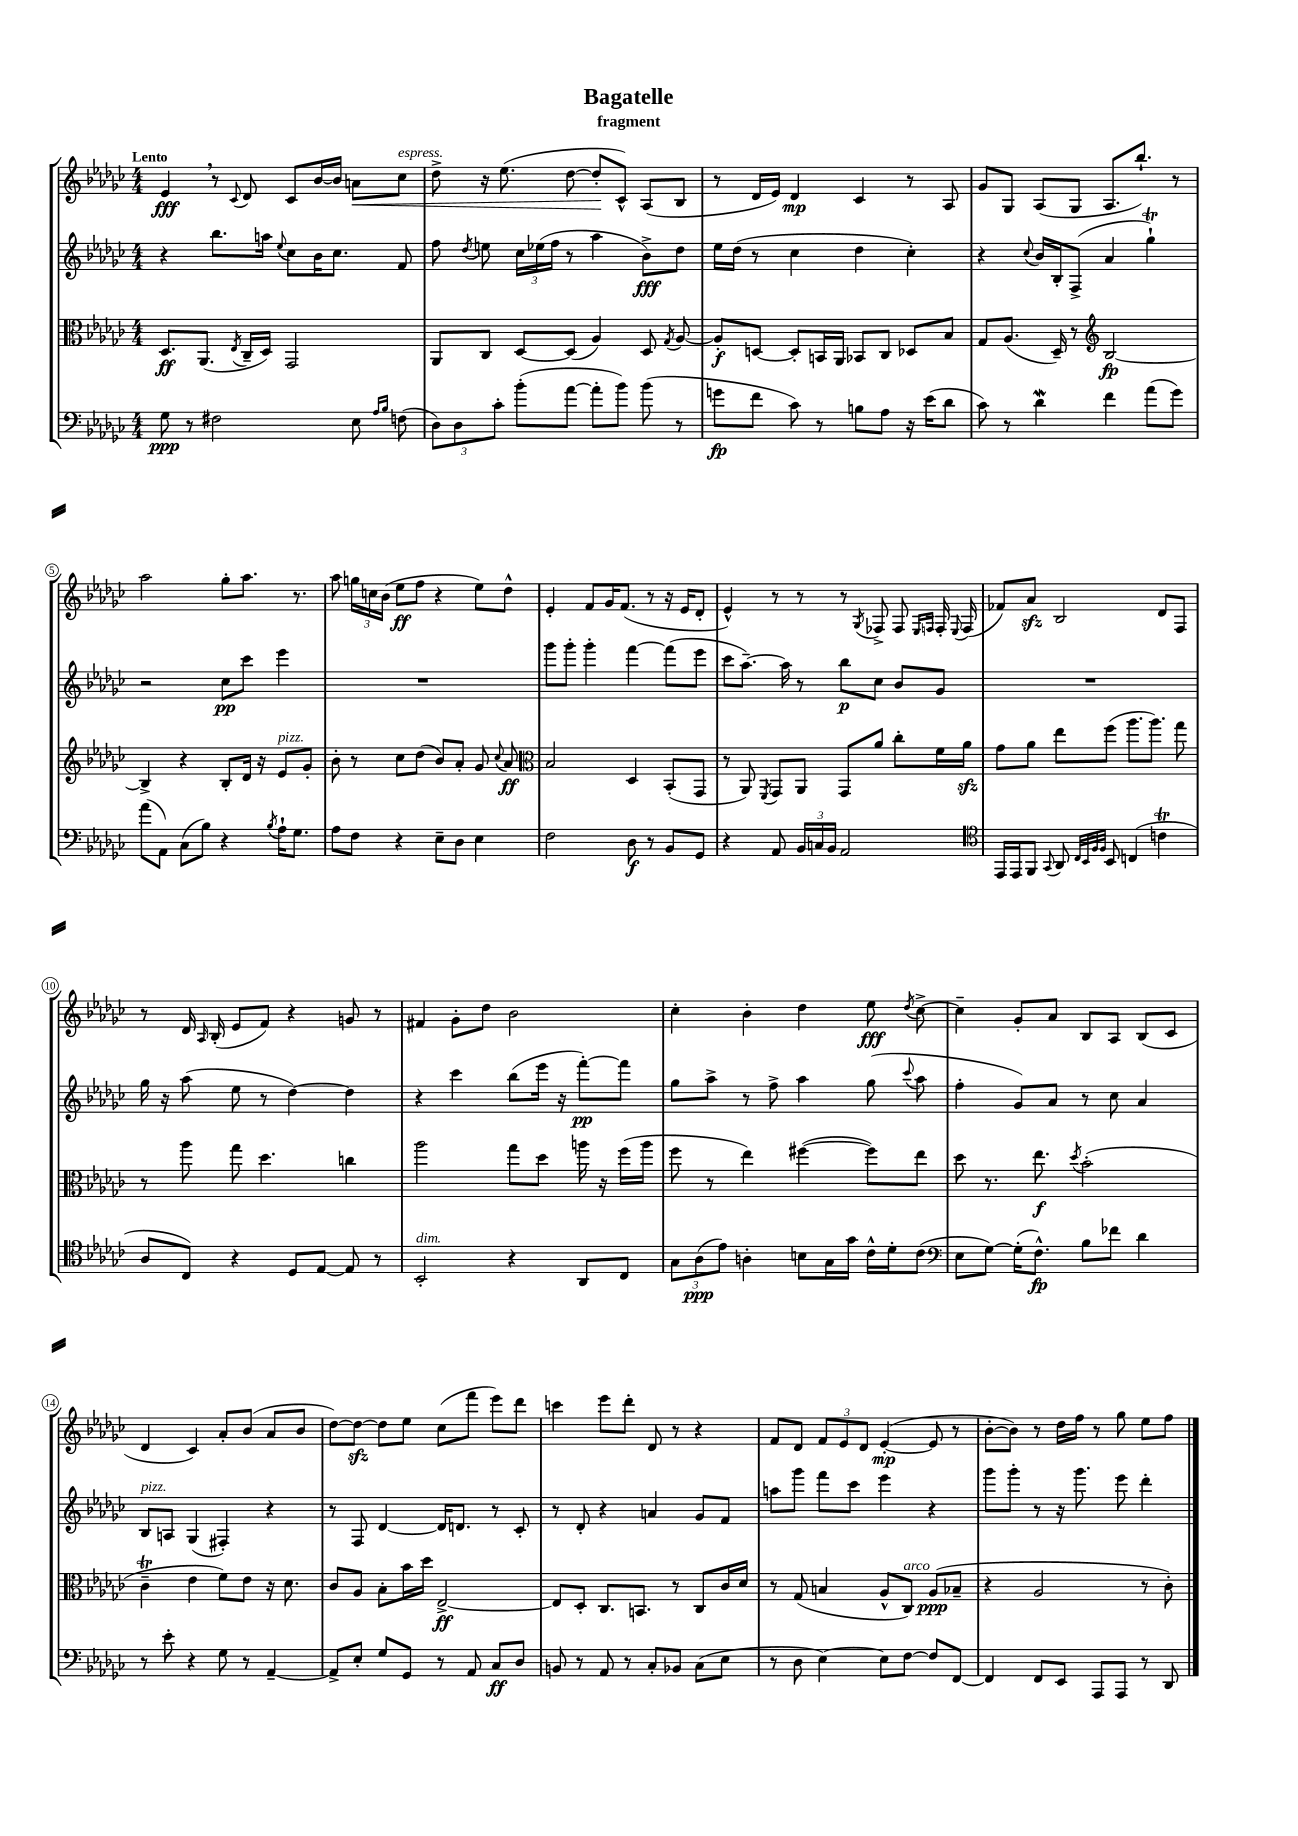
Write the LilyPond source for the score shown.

\header { title = "Bagatelle" subtitle = "fragment" }
<<
\new StaffGroup <<
\new Staff = "s0" {
    \clef treble \key ges \major \numericTimeSignature \time 4/4 \tempo "Lento"
    \autoBeamOff ees'4\fff \breathe r8 \appoggiatura { ces'8 } des'8 ces'8[ bes'16~ bes'16] a'8[\< ces''8]^\markup { \italic "espress." } |
    des''8-> r16 ees''8.( des''8~ des''8[-.\! ces'8]-^) aes8[( bes8] |
    r8 des'16[ ees'16]) des'4\mp ces'4 r8 aes8 |
    ges'8[ ges8] aes8[( ges8] aes8.[ bes''8.]-!) r8 |
    aes''2 ges''8[-. aes''8.] r8. |
    aes''8 \tuplet 3/2 { g''16[ c''16 bes'16]( } ees''8[\ff f''8] r4 ees''8[) des''8]-^ |
    ees'4-. f'8[ ges'16 f'8.]( r8 r16 ees'16[ des'8]-. |
    ees'4-^) r8 r8 r8 \acciaccatura { ges8 } fes8-> fes8 \grace { ees16[ f16] } f16-. \appoggiatura { ees8 } f16( |
    fes'8[) aes'8]\sfz bes2 des'8[ f8] |
    r8 des'16 \grace { aes16 } bes16-.( ees'8[ f'8]) r4 g'8 r8 |
    fis'4 ges'8[-. des''8] bes'2 |
    ces''4-. bes'4-. des''4 ees''8\fff \acciaccatura { des''8 } ces''8~-> |
    ces''4-- ges'8[-. aes'8] bes8[ aes8] bes8[( ces'8] |
    des'4 ces'4) aes'8[-. bes'8]( aes'8[ bes'8] |
    des''8[~) des''8]~\sfz des''8[ ees''8] ces''8[( f'''8] ees'''8[) des'''8] |
    c'''4 ees'''8[ des'''8]-. des'8 r8 r4 |
    f'8[ des'8] \tuplet 3/2 { f'8[ ees'8 des'8] } ees'4~-.\mp( ees'8 r8 |
    bes'8[~-. bes'8]) r8 des''16[ f''16] r8 ges''8 ees''8[ f''8] \bar "|." |
}
\new Staff = "s1" {
    \clef treble \key ges \major \numericTimeSignature \time 4/4
    \autoBeamOff r4 bes''8.[ a''16] \appoggiatura { ees''8 } ces''8[ bes'16 ces''8.] f'8 |
    f''8 \acciaccatura { des''8 } e''8 \tuplet 3/2 { ces''16[ ees''16( f''16] } r8 aes''4 bes'8[->\fff) des''8] |
    ees''16[ des''16]( r8 ces''4 des''4 ces''4-.) |
    r4 \appoggiatura { ces''8 } bes'16[ bes16-. f8]->( aes'4 ges''4-!\trill) |
    r2 ces''8[\pp ces'''8] ees'''4 |
    R1 |
    ges'''8[ ges'''8]-. ges'''4-. f'''4~ f'''8[( ees'''8] |
    ces'''8[ aes''8.]~--) aes''16 r8 bes''8[\p ces''8] bes'8[ ges'8] |
    R1 |
    ges''16 r16 aes''8( ees''8 r8 des''4~) des''4 |
    r4 ces'''4 bes''8[( ees'''16] r16 f'''8[~-.\pp) f'''8] |
    ges''8[ aes''8]-> r8 f''8-> aes''4 ges''8( \appoggiatura { ces'''8 } aes''8 |
    f''4-. ges'8[) aes'8] r8 ces''8 aes'4 |
    bes8[^\markup { \italic "pizz." } a8] ges4( fis4-.) r4 |
    r8 f8 des'4~ des'16[ d'8.] r8 ces'8-. |
    r8 des'8-. r4 a'4 ges'8[ f'8] |
    a''8[ ges'''8] f'''8[ ces'''8] ees'''4 r4 |
    ges'''8[ ges'''8]-. r8 r16 ges'''8. ees'''8 des'''4-. \bar "|." |
}
\new Staff = "s2" {
    \clef alto \key ges \major \numericTimeSignature \time 4/4
    \autoBeamOff des8.[\ff aes,8.]( \acciaccatura { ees8 } ces16[-- des16]) ges,2 |
    aes,8[ ces8] des8[~ des8]( aes4) des8 \acciaccatura { ges8 } aes8~ |
    aes8[-.\f d8]~ d8[-. b,16 aes,16] bes,8[ ces8] des8[ bes8] |
    ges8[ aes8.]( des16--) r8 \clef treble bes2~\fp |
    bes4-> r4 bes8[-. des'16] r16 ees'8[^\markup { \italic "pizz." } ges'8]-. |
    bes'8-. r8 ces''8[ des''8]( bes'8[) aes'8]-. ges'8 \appoggiatura { ces''8 } aes'8\ff |
    \clef alto bes2 des4 bes,8[-.( ges,8] |
    r8 aes,8) \acciaccatura { f,8 } ges,8[ aes,8] ges,8[ aes'8] ces''8[-. f'16 aes'16]\sfz |
    ges'8[ aes'8] ees''8[ f''8]( aes''8.[ aes''8.]) ges''8 |
    r8 aes''8 ges''8 des''4. c''4 |
    aes''2 ges''8[ des''8] a''16 r16 f''16[( a''16] |
    f''8 r8 ees''4) fis''4~( fis''8[) ees''8] |
    des''8 r8. ees''8.\f \acciaccatura { des''8 } bes'2-.( |
    ces'4--\trill ees'4 f'8[) ees'8] r16 des'8. |
    ces'8[ aes8] bes8[-. bes'16 des''16] ees2~->\ff |
    ees8[ des8]-. ces8.[ b,8.] r8 ces8[ ces'16 des'16] |
    r8 ges8( b4 aes8[-^ ces8]^\markup { \italic "arco" }) aes8[\ppp( bes8]-- |
    r4 aes2 r8 ces'8-.) \bar "|." |
}
\new Staff = "s3" {
    \clef bass \key ges \major \numericTimeSignature \time 4/4
    \autoBeamOff ges8\ppp r8 fis2 ees8 \grace { aes16[ bes16] } f8( |
    \tuplet 3/2 { des8[) des8 ces'8]-. } bes'8[-.( aes'8]~ aes'8[-. bes'8]) bes'8( r8 |
    g'8[\fp f'8] ces'8) r8 b8[ aes8] r16 ees'16[( des'8] |
    ces'8) r8 des'4\mordent f'4 aes'8[( ges'8]) |
    aes'8[( aes,8]) ces8[( bes8]) r4 \acciaccatura { bes8 } aes16[-! ges8.] |
    aes8[ f8] r4 ees8[-- des8] ees4 |
    f2 des8\f r8 bes,8[ ges,8] |
    r4 aes,8 \tuplet 3/2 { bes,16[ c16 bes,16] } aes,2 |
    \clef tenor ees,16[ ees,16 f,8] \appoggiatura { ges,8 } aes,8 \grace { ces32[ bes,32 f32 f32] } bes,8 c4( c'4\trill |
    aes8[ ces8]) r4 des8[ ees8]~ ees8 r8 |
    bes,2-.^\markup { \italic "dim." } r4 aes,8[ ces8] |
    \tuplet 3/2 { ges8[ aes8\ppp( ees'8]) } a4-. b8[ ges16 ges'16] ces'16[-^ des'16-. ces'8]( |
    \clef bass ees8[ ges8]~) ges16[-.( f8.]-^\fp) bes8[ fes'8] des'4 |
    r8 ees'8-. r4 ges8 r8 aes,4~-- |
    aes,8[-> ees8]-. ges8[ ges,8] r8 aes,8 ces8[\ff des8] |
    b,8 r8 aes,8 r8 ces8[-. bes,8] ces8[( ees8] |
    r8 des8 ees4~) ees8[ f8]~ f8[ f,8]~ |
    f,4 f,8[ ees,8] aes,,8[ aes,,8] r8 des,8 \bar "|." |
}
>>
>>
\layout { \context { \Score \override BarNumber.stencil = #(make-stencil-circler 0.1 0.3 ly:text-interface::print) } }
